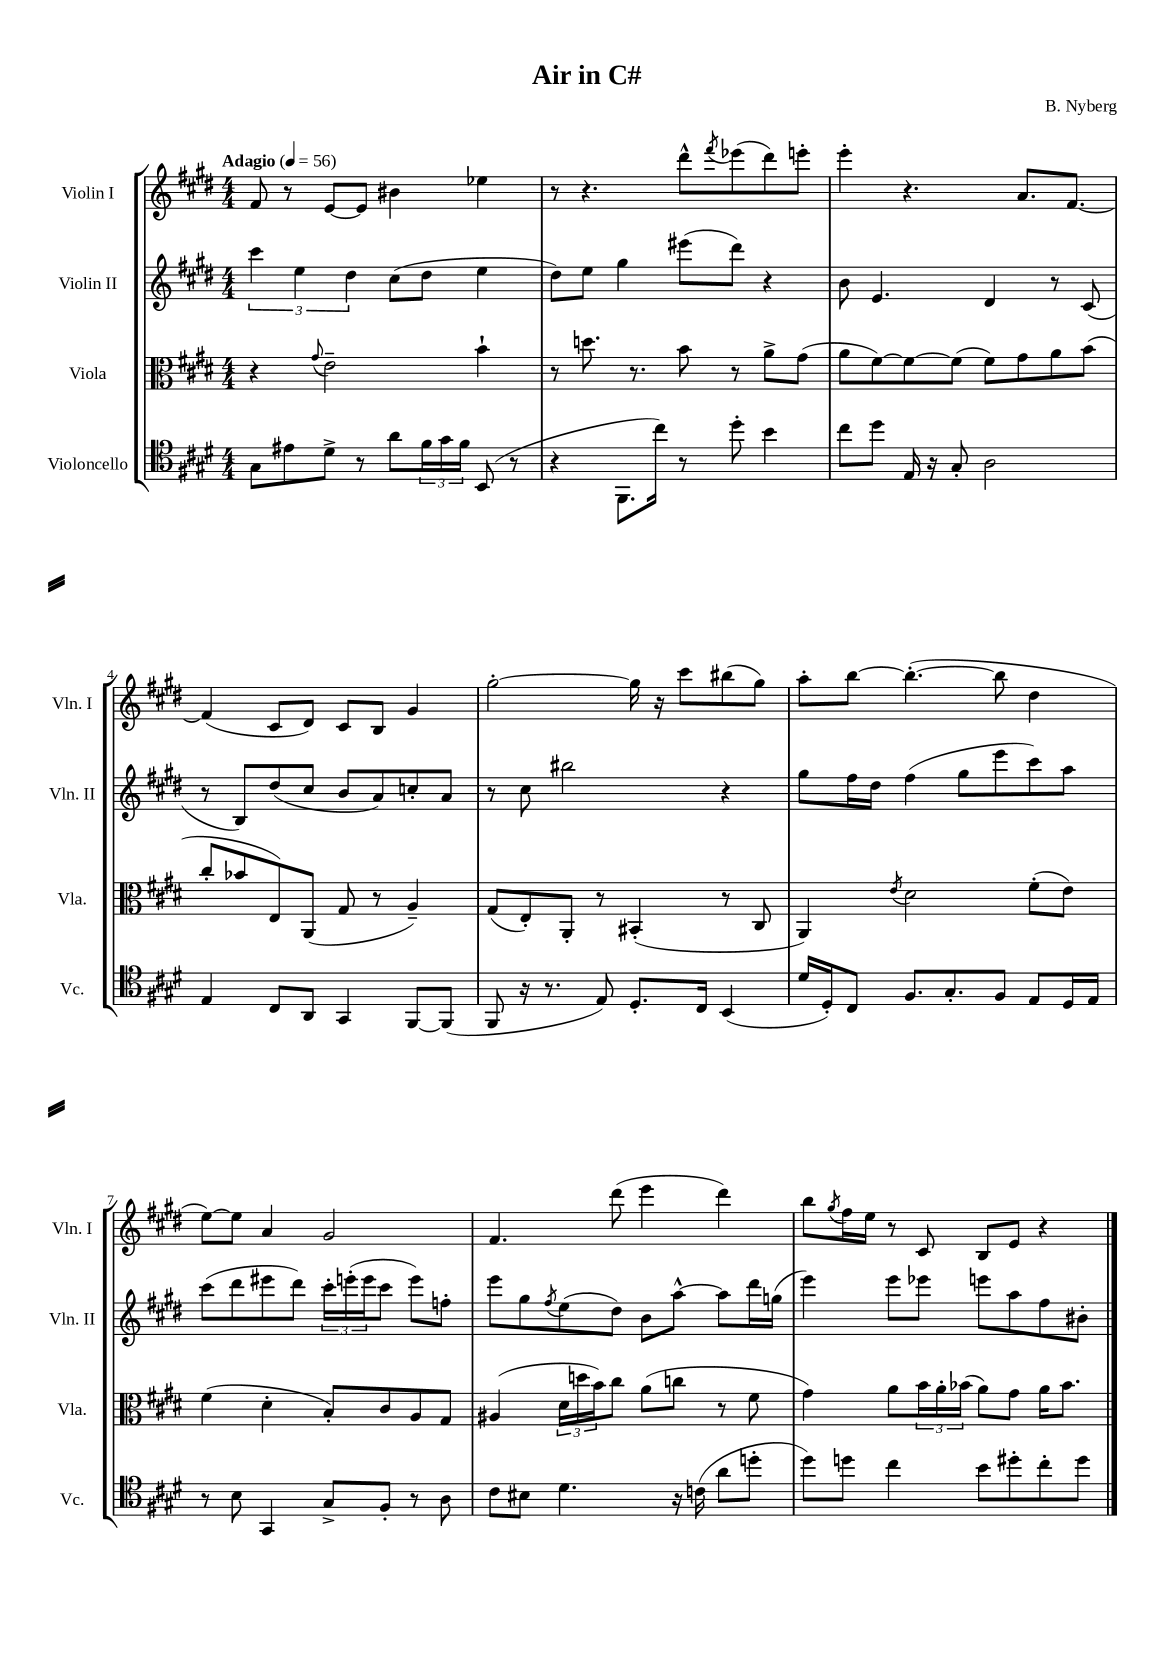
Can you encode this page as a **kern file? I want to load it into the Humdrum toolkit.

**kern	**kern	**kern	**kern
*staff4	*staff3	*staff2	*staff1
*clefC4	*clefC3	*clefG2	*clefG2
*k[f#c#g#d#]	*k[f#c#g#d#]	*k[f#c#g#d#]	*k[f#c#g#d#]
*M4/4	*M4/4	*M4/4	*M4/4
*MM56	*MM56	*MM56	*MM56
8G#	4r	6ccc#	8f#
8e#	.	.	8r
.	.	6ee	.
.	8qqg#	.	.
8d#^	2e~	.	[8e
.	.	6dd#	.
8r	.	.	8e]
8a	.	(8cc#	4b#
24f#	.	8dd#	.
24g#	.	.	.
24f#	.	.	.
(8BB	4b`	4ee	4ee-
8r	.	.	.
=	=	=	=
4r	8r	8dd#)	8r
.	8.dd	8ee	4.r
8.FF#	.	4gg#	.
.	8.r	.	.
16cc#)	.	.	.
8r	8b	(8eee#	8ddd#^^
.	.	.	8qfff#
8dd#'	8r	8ddd#)	(8eee-
4b	8a^	4r	8ddd#)
.	(8g#	.	8eee'
=	=	=	=
8cc#	8a	8b	4eee'
8dd#	[8f#)	4.e	.
16E	8f#_	.	4.r
16r	.	.	.
8G#'	(8f#]	.	.
2A	8f#)	4d#	.
.	8g#	.	8.a
.	8a	8r	.
.	.	.	[8.f#
.	(8b	(8c#	.
=	=	=	=
4E	8cc#'	8r	(4f#]
.	8b-	8B)	.
8C#	8E)	(8dd#	8c#
8AA	(8AA	8cc#	8d#)
4GG#	8G#	8b	8c#
.	8r	8a)	8B
[8FF#	4A~)	8cc'	4g#
(8FF#]	.	8a	.
=	=	=	=
8FF#	(8G#	8r	[2gg#'
16r	8E')	8cc#	.
8.r	.	.	.
.	8AA'	2bb#	.
8E)	8r	.	.
8.D#'	(4BB#'	.	16gg#]
.	.	.	16r
.	.	.	8ccc#
16C#	.	.	.
(4BB	8r	4r	(8bb#
.	8C#	.	8gg#)
=	=	=	=
16d#	4AA)	8gg#	8aa'
16D#')	.	.	.
8C#	.	16ff#	[8bb
.	.	16dd#	.
.	8qe	.	.
8.F#	2d#	(4ff#	(4.bb'_
8.G#'	.	.	.
.	.	8gg#	.
8F#	.	8eee	8bb]
8E	(8f#'	8ccc#)	4dd#
16D#	8e)	8aa	.
16E	.	.	.
=	=	=	=
8r	(4f#	(8ccc#	[8ee)
8B	.	8ddd#	8ee]
4GG#	4d#'	8eee#	4a
.	.	8ddd#)	.
8G#^	8B')	24ccc#'	2g#
.	.	(24eee'	.
.	.	24eee	.
8F#'	8c#	8ccc#	.
8r	8A	8eee)	.
8A	8G#	8ff'	.
=	=	=	=
8c#	(4A#	8eee	4.f#
8B#	.	8gg#	.
.	.	8qff#	.
4.d#	24d#	(8ee	.
.	24dd	.	.
.	24b)	.	.
.	8cc#	8dd#)	(8ddd#
.	(8a	8b	4eee
16r	8cc	[8aa^^	.
(16c	.	.	.
8a	8r	8aa]	4ddd#)
8dd'	8f#	16ddd#	.
.	.	(16gg	.
=	=	=	=
8dd#)	4g#)	4eee)	8bb
.	.	.	8qgg#
8dd	.	.	16ff#
.	.	.	16ee
4cc#	8a	8eee	8r
.	24b	8eee-	8c#
.	24a'	.	.
.	(24b-	.	.
8b	8a)	8eee	8B
8dd#'	8g#	8aa	8e
8cc#'	16a	8ff#	4r
.	8.b-	.	.
8dd#	.	8b#'	.
==	==	==	==
*-	*-	*-	*-
